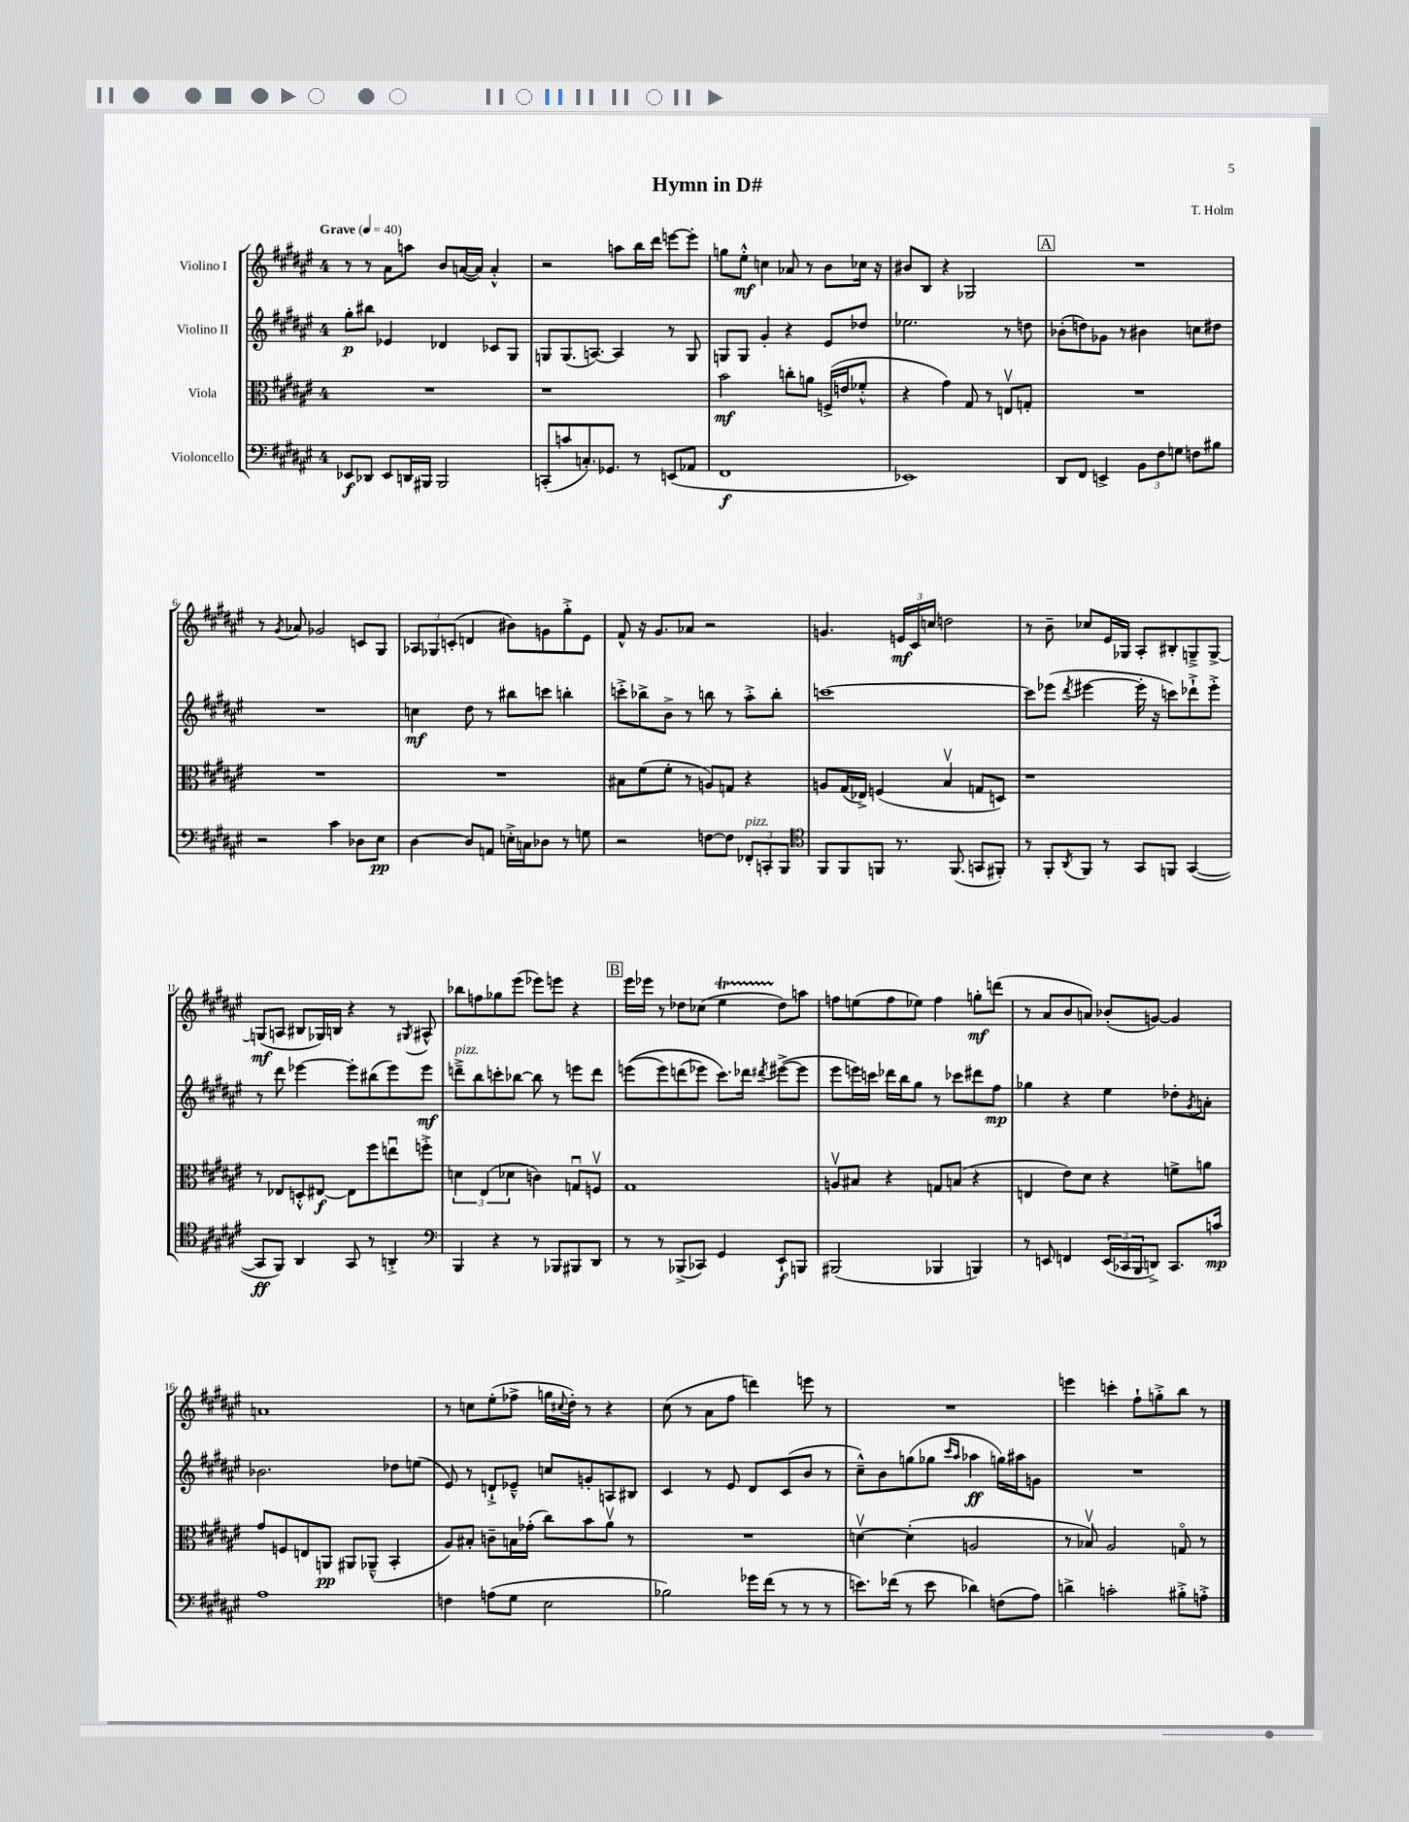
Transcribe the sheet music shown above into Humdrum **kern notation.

**kern	**kern	**kern	**kern
*staff4	*staff3	*staff2	*staff1
*clefF4	*clefC3	*clefG2	*clefG2
*k[f#c#g#d#a#e#]	*k[f#c#g#d#a#e#]	*k[f#c#g#d#a#e#]	*k[f#c#g#d#a#e#]
*M4/4	*M4/4	*M4/4	*M4/4
*MM40	*MM40	*MM40	*MM40
8EE-	1r	8gg#'	8r
8DD-	.	8bb#	8r
8EE-	.	4e-	8a#
16DD	.	.	8aa
16BBB#	.	.	.
2BBB#	.	4d-	8b
.	.	.	([16a
.	.	.	16a])
.	.	8c-	4a'^^
.	.	8G#	.
=	=	=	=
(8CC'	1r	8G	2r
8c	.	(8.G	.
8.C')	.	.	.
.	.	[8.A)	.
8.GG-	.	.	.
.	.	4A]	8aa
8r	.	.	16bb
.	.	.	16ddd#
(8EE	.	8r	[8eee
8AA-	.	8G	8eee']
=	=	=	=
1FF#	2b	8G	8gg
.	.	8G	8ee#'^^
.	.	4g#'	4cc
.	8cc'	4r	8a-
.	8a	.	8r
.	(16F^	8e#	8b
.	16e	.	.
.	8f-'^^	8dd-	16cc-
.	.	.	16r
=	=	=	=
1EE-)	4r	2.ee-	8b#
.	.	.	8B
.	4g#)	.	4r
.	8G#	.	2G-
.	8r	.	.
.	8Ev	8r	.
.	8G'	8dd	.
=	=	=	=
8DD#	1r	(8b-'	1r
8FF#	.	8dd)	.
4EE^	.	8g-	.
.	.	8r	.
12BB	.	4b#	.
12F#	.	.	.
12G	.	.	.
8F	.	8cc	.
8B#	.	8dd#	.
=	=	=	=
2r	1r	1r	8r
.	.	.	8qg#
.	.	.	8a-
.	.	.	2g-
4c#	.	.	.
8D-	.	.	8c
8E#	.	.	8G#
=	=	=	=
[4D#	1r	4cc	12A-
.	.	.	12G-
.	.	.	(12c'
8D#]	.	8dd#	4d
8AA	.	8r	.
16E'^	.	8bb#	8b#)
16C	.	.	.
8D-	.	8ccc	8g
8r	.	4bb'	8gg#'^
8G	.	.	8e#
=	=	=	=
2r	8B#	8ccc'^	8f#^^
.	(8f#	8bb-^	16r
.	.	.	8.g#
.	8f#'	8b^	.
.	8r	8r	8a-
[8F	8A)	8bb	2r
8F]	8G	8r	.
12FF-'	4r	8aa#'^	.
12CC'	.	.	.
.	.	8bb'	.
12BBB	.	.	.
=	=	=	=
*clefC4	*	*	*
8FF#	8A	[1ccc	4.g
8FF#	(16G#	.	.
.	16E-^)	.	.
8FF	(4F	.	.
8.r	.	.	24e
.	.	.	24c#
.	.	.	24cc
.	4Bv	.	2dd
(8.FF	.	.	.
8GG	8G	.	.
8FF#')	8D)	.	.
=	=	=	=
8r	1r	8ccc]	8r
8FF#'	.	(8eee-	8b~
8qAA#	.	8qddd#	.
8FF#	.	[4eee#	8cc-
8r	.	.	16e#
.	.	.	16G-
8GG#	.	16eee#']	8A#'
.	.	16r	.
8FF	.	8ccc)	8B#'
([4GG#	.	8ddd-`^	8G~^
.	.	8eee#'^	[8G^
=	=	=	=
8GG#]	8r	8r	(8G]
8FF#)	8E-	8ddd#	8A
4AA#	8D'^^	[4eee-	8B#
.	[8E#	.	16G-)
.	.	.	16B
8GG#	8E#]	8eee-']	4r
8r	8ff#	(8bb#	.
4AA'^	8eeu	8eee-)	8r
.	.	.	8qG#
.	8ff'^	8eee-	8A#^^
=	=	=	=
*clefF4	*	*	*
4BBB	6d	8ddd~^	8bb-
.	.	8bb	8ff
.	(6E#	.	.
4r	.	8ccc'	8gg-
.	6d-	.	.
.	.	[8bb-	(8eee#
8r	4c)	8bb-]	8eee-)
8BBB-	.	8r	8eee
8BBB#	8Gu	8eee	4r
8DD#	8Fv	8ddd	.
=	=	=	=
8r	1G#	&((8eee	16eee#
.	.	.	16eee-
8r	.	8eee)	8r
(8BBB-^	.	(8ddd	8dd-
8CC-)	.	8eee-)	(8cc-
4GG#	.	8.ccc#&)	4ee#
.	.	16ddd-	.
.	.	8qddd#	.
8EE#`	.	([8eee#^	8dd-)
8BBB	.	8eee#]	8aa
=	=	=	=
(2BBB#	8Av	8eee#	8ff
.	8B#	16eee)	(8ee
.	.	16ccc	.
.	4r	16ddd-	8ff
.	.	16bb	.
.	.	8gg#	8ee-)
4BBB-	8G	8r	4ff
.	(8B	8ccc-	.
4BBB)	4r	8ddd#	8gg'
.	.	8ff#	(8ddd
=	=	=	=
8r	4E	4gg-	8r
8EE	.	.	8a#
4FF	8e#)	4r	8b
.	8d#	.	8a)
(24EE	4r	4ee#	(8b-'
24CC-	.	.	.
24BBB	.	.	.
8DD^)	.	.	[8g)
8.CC-	8f^	8dd-'	4g]
.	.	8qg#	.
.	8a	8a'	.
16c	.	.	.
=	=	=	=
1A#	8g#	2.b-	1a
.	8F	.	.
.	8E	.	.
.	8AA	.	.
.	8AA#	.	.
.	(8AA-~^^	.	.
.	4BB'	8dd-	.
.	.	(8ee	.
=	=	=	=
4F	8A#)	8e#)	8r
.	8B#'	8r	8cc
(8A	8c~	8d`^	(8ee#'
8G#	16B	8e-~^^	8ff-^
.	(16g-'	.	.
2E#	8cc#)	8cc	16gg
.	.	.	8qqcc#
.	.	.	16dd#')
.	8b	8g'	8r
.	8a#v	8A	4r
.	8r	8B#	.
=	=	=	=
2B-)	1r	4c#	(8cc#
.	.	.	8r
.	.	8r	8a#
.	.	8e#	8ff#
16g-	.	8d#	4ddd)
(16f#	.	.	.
8r	.	(8c#	.
8r	.	8b	8eee
8r	.	8r	8r
=	=	=	=
8.e)	[4dv	8cc#~^^)	1r
.	.	8b	.
(16f-	.	.	.
8r	(4d']	(8gg	.
8e	.	8gg-	.
.	.	16qqccc#	.
.	.	16qqaa#	.
4d-)	2A	4aa-	.
(8F	.	16gg)	.
.	.	16aa#	.
8A#)	.	8g	.
=	=	=	=
4d^	8r	1r	4eee
.	8B-v)	.	.
2c'	2A#	.	4ccc'
.	.	.	8ff#`
.	.	.	8gg'^
8B#'^	8Go	.	8bb
8A'^	8r	.	8r
==	==	==	==
*-	*-	*-	*-
